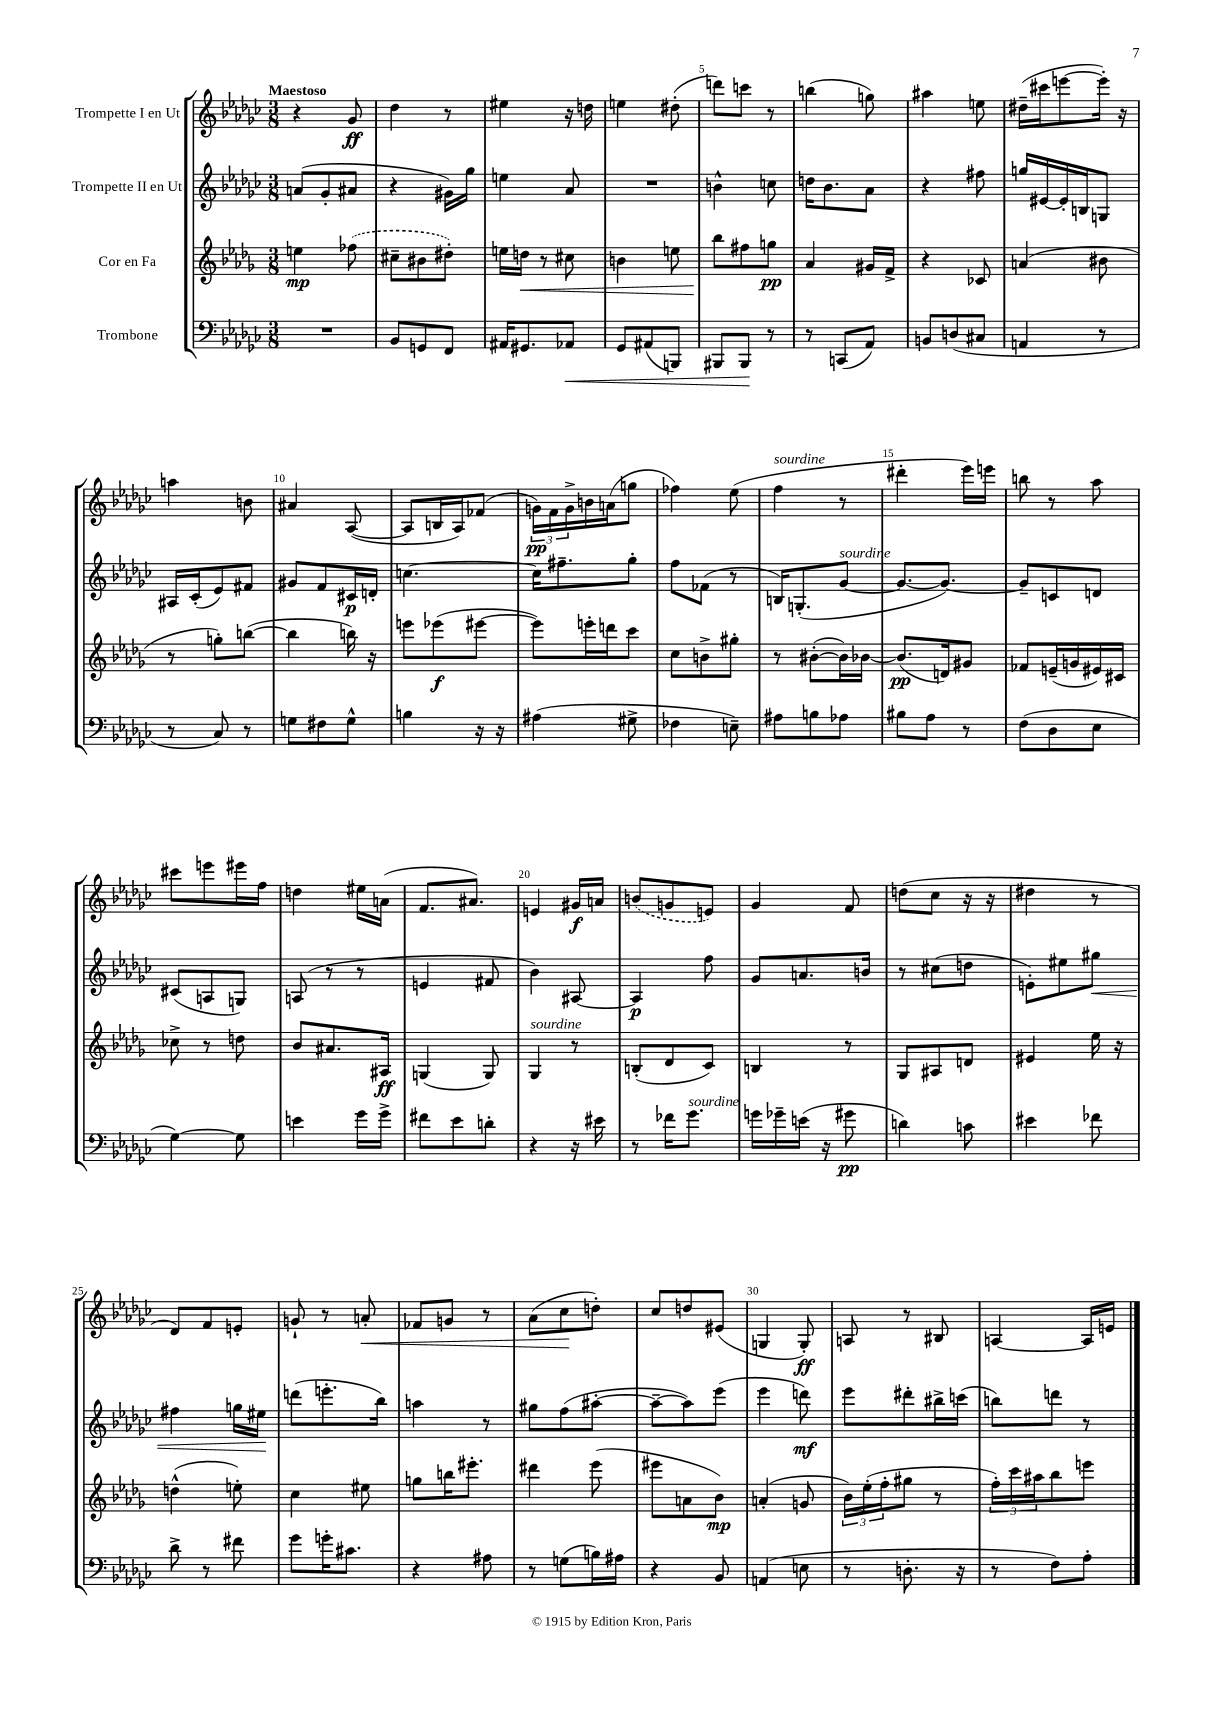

**kern	**dynam	**kern	**dynam	**kern	**dynam	**kern	**dynam
*part4	*part4	*part3	*part3	*part2	*part2	*part1	*part1
*staff4	*staff4	*staff3	*staff3	*staff2	*staff2	*staff1	*staff1
*I"Trombone	*	*I"Cor en Fa	*	*I"Trompette II en Ut	*	*I"Trompette I en Ut	*
*clefF4	*	*clefG2	*	*clefG2	*	*clefG2	*
*k[b-e-a-d-g-c-]	*	*k[b-e-a-d-g-]	*	*k[b-e-a-d-g-c-]	*	*k[b-e-a-d-g-c-]	*
*M3/8	*	*M3/8	*	*M3/8	*	*M3/8	*
=1	=1	=1	=1	=1	=1	=1	=1
!	!	!	!	!	!	!LO:TX:a:B:t=Maestoso	!
4.r	.	4een\	mp	(8an/L	.	4r	.
.	.	.	.	8g-'/	.	.	.
.	.	(8ff-X\	.	8a#X/J	.	8g-/	ff
=2	=2	=2	=2	=2	=2	=2	=2
8BB-/L	.	8cc#X~\L	.	4r	.	4dd-\	.
8GGn/	.	8b#X\	.	.	.	.	.
8FF/J	.	8dd#X'\J)	.	16g#X\LL)	.	8r	.
.	.	.	.	16gg-\JJ	.	.	.
=3	=3	=3	=3	=3	=3	=3	=3
16AA#X/KL	.	16een\LL	.	4een\	.	4ee#X\	.
!	!	!	!LO:HP:b	!	!	!	!
8.GG#X/	.	16ddn\JJ	<	.	.	.	.
.	.	8r	.	.	.	.	.
!	!LO:HP:b	!	!	!	!	!	!
8AA-X/J	<	8cc#X\	.	8a-/	.	16r	.
.	.	.	.	.	.	16ddn\	.
=4	=4	=4	=4	=4	=4	=4	=4
8GG-/L	.	4bn\	.	4.r	.	4een\	.
(8AA#X/	.	.	.	.	.	.	.
8BBBn/J)	.	8een\	.	.	.	(8dd#X'\	.
=5	=5	=5	=5	=5	=5	=5	=5
8BBB#X/L	.	8bb-\L	.	4bn^^\	.	8dddn\L)	.
8BBB#/J	.	8ff#X\	[	.	.	8cccn\J	.
8r	[	8ggn\J	pp	8ccn\	.	8r	.
=6	=6	=6	=6	=6	=6	=6	=6
8r	.	4a-/	.	16ddn\KL	.	(4bbn\	.
.	.	.	.	8.b-\	.	.	.
(8CCn/L	.	.	.	.	.	.	.
8AA-/J)	.	16g#X/LL	.	8a-\J	.	8ggn\)	.
.	.	16f^/JJ	.	.	.	.	.
=7	=7	=7	=7	=7	=7	=7	=7
8BBn/L	.	4r	.	4r	.	4aa#X\	.
(8Dn/	.	.	.	.	.	.	.
8C#X/J	.	8c-X/	.	8ff#X\	.	8een\	.
=8	=8	=8	=8	=8	=8	=8	=8
4AAn/	.	(4an/	.	16ggn/LL	.	(16dd#X~\LL	.
.	.	.	.	[16e#X/	.	16ccc#X\J	.
.	.	.	.	16e#'/]	.	[8eeen\	.
.	.	.	.	16Bn/J	.	.	.
8r	.	8b#X\	.	8Gn/J	.	16eee'\Jk])	.
.	.	.	.	.	.	16r	.
!!LO:LB:g=z
=9	=9	=9	=9	=9	=9	=9	=9
8r	.	8r	.	16A#X/LL	.	4aan\	.
.	.	.	.	(16c-'/J	.	.	.
8C-/)	.	8ggn'\L)	.	8e-/)	.	.	.
8r	.	([8bbn\J	.	8f#X/J	.	8bn\	.
=10	=10	=10	=10	=10	=10	=10	=10
8Gn\L	.	4bb\]	.	8g#X/L	.	4a#X/	.
8F#X\	.	.	.	8f/	.	.	.
8G^^\J	.	16bbn\)	.	16c#X/L	p	([8A-/	.
.	.	16r	.	16dn'/JJ	.	.	.
=11	=11	=11	=11	=11	=11	=11	=11
4Bn\	.	8eeen\L	.	[4.ccn\	.	8A-/L]	.
.	.	(8eee-X\	f	.	.	16Bn/L	.
.	.	.	.	.	.	16A-/J)	.
16r	.	[8eee#X\J	.	.	.	(8f-X/J	.
16r	.	.	.	.	.	.	.
=12	=12	=12	=12	=12	=12	=12	=12
(4A#X\	.	8eee#\L])	.	16cc\KL]	.	24gn\LL)	pp
.	.	.	.	.	.	24f\	.
.	.	.	.	8.ff#X~\	.	.	.
.	.	.	.	.	.	24g^\	.
.	.	16eeen'\L	.	.	.	16bn\	.
.	.	16dddn\J	.	.	.	(16an\J	.
8G#X^\	.	8ccc\J	.	8gg-'\J	.	8ggn\J	.
=13	=13	=13	=13	=13	=13	=13	=13
4F-X\	.	8cc\L	.	8ff\L	.	4ff-X\)	.
.	.	8bn^\	.	(8f-X\J	.	.	.
8En~\)	.	8gg#X'\J	.	8r	.	(8ee-\	.
=14	=14	=14	=14	=14	=14	=14	=14
!	!	!	!	!	!	!LO:TX:a:i:t=sourdine	!
8A#X\L	.	8r	.	16Bn/KL)	.	4ff\	.
.	.	.	.	(8.Gn'/	.	.	.
8Bn\	.	([8b#X'\L	.	.	.	.	.
!	!	!	!	!LO:TX:a:i:t=sourdine	!	!	!
8A-X\J	.	16b#\L])	.	[8g-/J	.	8r	.
.	.	[16b-X\JJ	.	.	.	.	.
=15	=15	=15	=15	=15	=15	=15	=15
8B#X\L	.	(8.b-/L]	pp	8.g-/L_	.	4ddd#X'\	.
8A-\J	.	.	.	.	.	.	.
.	.	16dn/k)	.	8.g-/J_)	.	.	.
8r	.	8g#X/J	.	.	.	16eee-\LL)	.
.	.	.	.	.	.	16eeen\JJ	.
=16	=16	=16	=16	=16	=16	=16	=16
(8F\L	.	8f-X/L	.	8g-~/L]	.	8bbn\	.
8D-\	.	(16en~/L	.	8cn/	.	8r	.
.	.	16gn/	.	.	.	.	.
8E-\J	.	16e#X/)	.	8dn/J	.	8aa-\	.
.	.	16c#X/JJ	.	.	.	.	.
!!LO:LB:g=z
=17	=17	=17	=17	=17	=17	=17	=17
[4G-\)	.	8cc-X^\	.	(8c#X/L	.	8ccc#X\L	.
.	.	8r	.	8An/	.	8eeen\	.
8G-\]	.	8ddn\	.	8Gn/J)	.	16eee#X\L	.
.	.	.	.	.	.	16ff\JJ	.
=18	=18	=18	=18	=18	=18	=18	=18
4en\	.	8b-/L	.	(8An/	.	4ddn\	.
.	.	8.a#X/	.	8r	.	.	.
16g-\LL	.	.	.	8r	.	16ee#X\LL	.
16g-^\JJ	.	16A#X/Jk	ff	.	.	(16an\JJ	.
=19	=19	=19	=19	=19	=19	=19	=19
8f#X\L	.	(4Gn/	.	4en/	.	8.f/L	.
8e-\	.	.	.	.	.	.	.
.	.	.	.	.	.	8.a#X/J)	.
8dn'\J	.	8G/)	.	8f#X/	.	.	.
=20	=20	=20	=20	=20	=20	=20	=20
!	!	!LO:TX:a:i:t=sourdine	!	!	!	!	!
4r	.	4G-/	.	4b-\)	.	4en/	.
16r	.	8r	.	[8A#X/	.	16g#X/LL	f
16e#X\	.	.	.	.	.	16an/JJ	.
=21	=21	=21	=21	=21	=21	=21	=21
8r	.	(8Bn'/L	.	4A#/]	p	(8bn/L	.
16f-X\KL	.	8d-/	.	.	.	8gn/	.
!LO:TX:a:i:t=sourdine	!	!	!	!	!	!	!
8.g-\J	.	.	.	.	.	.	.
.	.	8c/J)	.	8ff\	.	8en/J)	.
=22	=22	=22	=22	=22	=22	=22	=22
16gn\LL	.	4Bn/	.	8g-/L	.	4g-/	.
16g-X~\	.	.	.	.	.	.	.
(16en\JJ	.	.	.	8.an/	.	.	.
16r	.	.	.	.	.	.	.
8g#X\	pp	8r	.	.	.	8f/	.
.	.	.	.	16bn/Jk	.	.	.
=23	=23	=23	=23	=23	=23	=23	=23
4dn\)	.	8G-/L	.	8r	.	(8ddn\L	.
.	.	8A#X/	.	(8cc#X\L	.	8cc-\J	.
8cn\	.	8dn/J	.	8ddn\J	.	16r	.
.	.	.	.	.	.	16r	.
=24	=24	=24	=24	=24	=24	=24	=24
4e#X\	.	4e#X/	.	8en'\L)	.	4dd#X\	.
.	.	.	.	8ee#X\	.	.	.
!	!	!	!	!	!LO:HP:b	!	!
8f-X\	.	16ee-\	.	8gg#X\J	<	8r	.
.	.	16r	.	.	.	.	.
!!LO:LB:g=z
=25	=25	=25	=25	=25	=25	=25	=25
8d-^\	.	(4ddn^^\	.	4ff#X\	.	8d-/L)	.
8r	.	.	.	.	.	8f/	.
8f#X\	.	8een'\)	.	16ggn\LL	.	8en'/J	.
.	.	.	.	16ee#X\JJ	.	.	.
.	.	.	.	.	[	.	.
=26	=26	=26	=26	=26	=26	=26	=26
8g-\L	.	4cc\	.	(8dddn\L	.	8gn`/	.
16gn'\K	.	.	.	8.eeen'\	.	8r	.
8.c#X\J	.	.	.	.	.	.	.
!	!	!	!	!	!	!	!LO:HP:b
.	.	8ee#X\	.	.	.	8an'/	<
.	.	.	.	16bb-\Jk)	.	.	.
=27	=27	=27	=27	=27	=27	=27	=27
4r	.	8ggn\L	.	4aan\	.	8f-X/L	.
.	.	16bbn\K	.	.	.	8gn/J	.
.	.	8.eee#X'\J	.	.	.	.	.
8A#X\	.	.	.	8r	.	8r	.
=28	=28	=28	=28	=28	=28	=28	=28
8r	.	4ddd#X\	.	8gg#X\L	.	(8a-\L	.
(8Gn\L	.	.	.	(8ff\	.	8cc-\	.
16Bn\L)	.	(8eee-\	.	[8aa#X'\J	.	8ddn'\J)	[
16A#X\JJ	.	.	.	.	.	.	.
=29	=29	=29	=29	=29	=29	=29	=29
4r	.	8eee#X\L	.	8aa#~\L_	.	8cc-/L	.
.	.	8an\	.	8aa#\])	.	8ddn/	.
8BB-/	.	8b-\J)	mp	(8eee-\J	.	(8e#X/J	.
=30	=30	=30	=30	=30	=30	=30	=30
(4AAn/	.	(4an'/	.	4eee-\	.	4Gn/	.
8En\	.	8gn/	.	8dddn\)	mf	8G'/)	ff
=31	=31	=31	=31	=31	=31	=31	=31
8r	.	24b-\LL)	.	8eee-\L	.	8An/	.
.	.	(24ee-'\	.	.	.	.	.
.	.	24ff'\J	.	.	.	.	.
8.Dn'\	.	8gg#X\J	.	8ddd#X'\	.	8r	.
.	.	8r	.	16bb#X^\L	.	8B#X/	.
16r	.	.	.	(16cccn\JJ	.	.	.
=32	=32	=32	=32	=32	=32	=32	=32
8r	.	24ff'\LL)	.	8bbn\L)	.	[4An/	.
.	.	24ccc\	.	.	.	.	.
.	.	24aa#X\J	.	.	.	.	.
8F\L)	.	8bb-\	.	8dddn\J	.	.	.
8A-'\J	.	8eeen\J	.	8r	.	16A/LL]	.
.	.	.	.	.	.	16en/JJ	.
==	==	==	==	==	==	==	==
*-	*-	*-	*-	*-	*-	*-	*-
